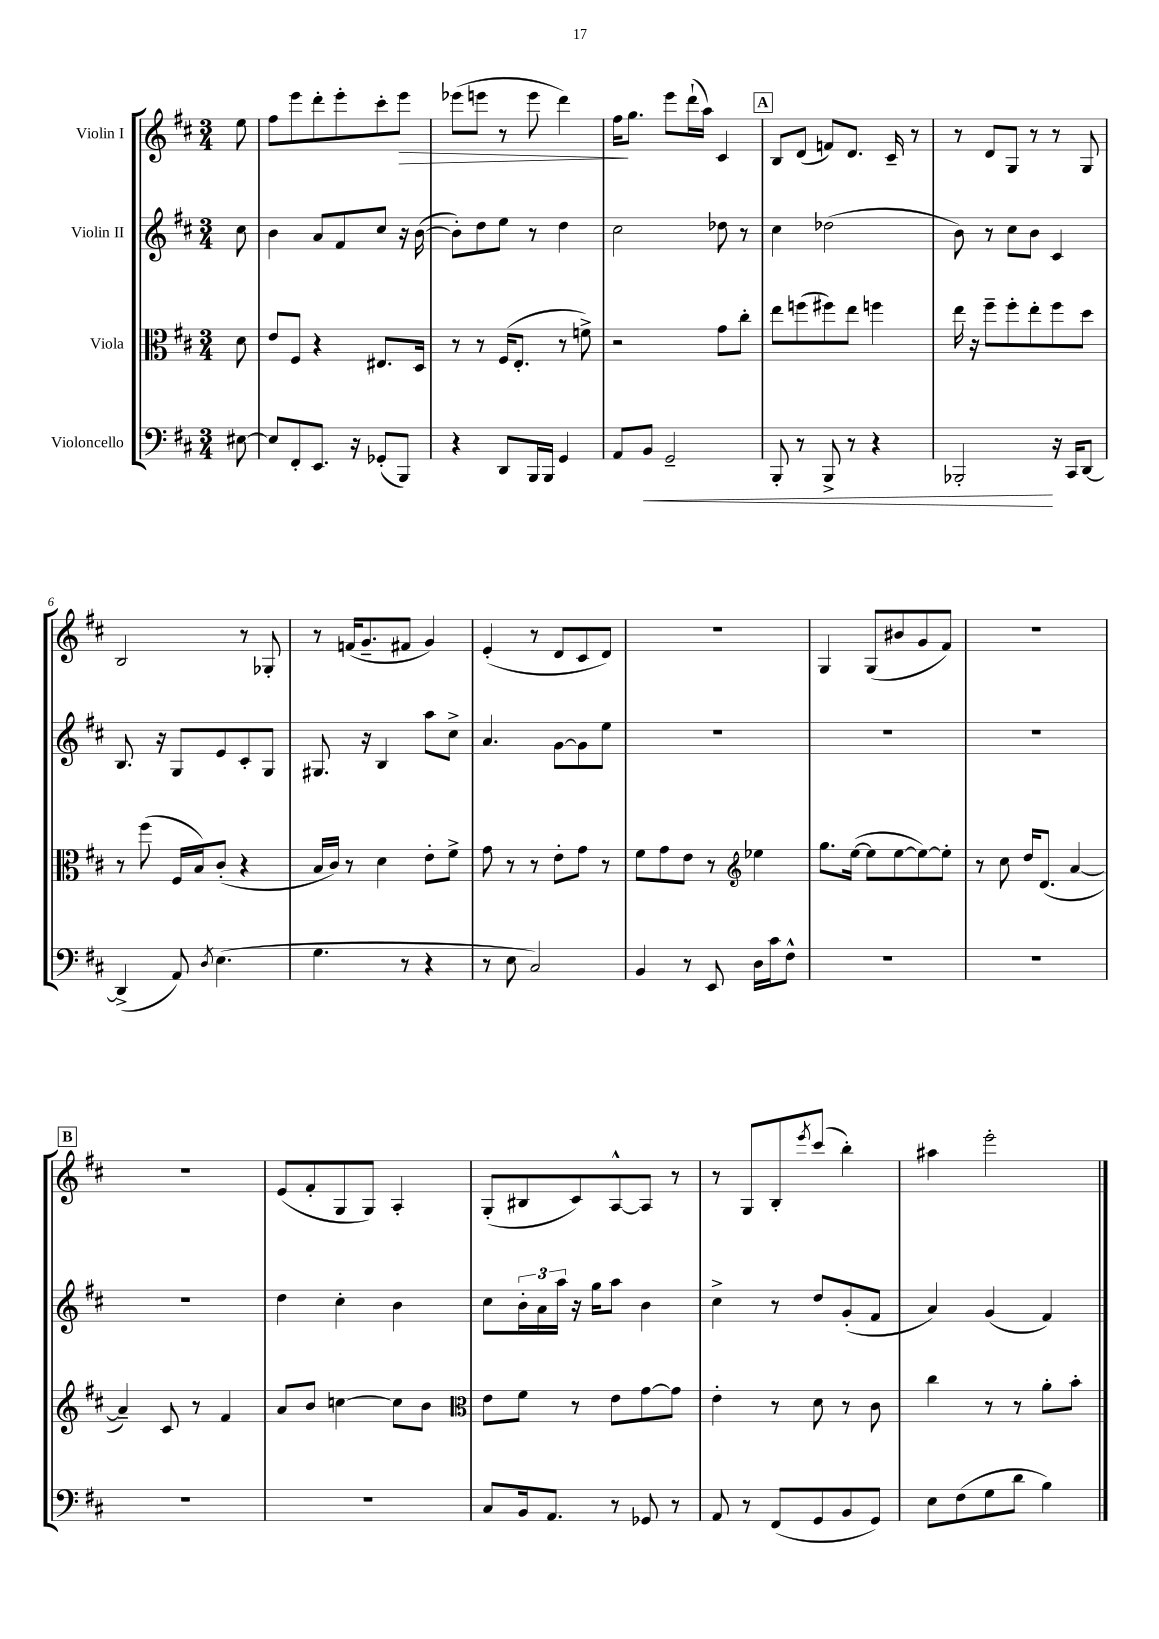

**kern	**kern	**kern	**kern
*staff4	*staff3	*staff2	*staff1
*clefF4	*clefC3	*clefG2	*clefG2
*k[f#c#]	*k[f#c#]	*k[f#c#]	*k[f#c#]
*M3/4	*M3/4	*M3/4	*M3/4
[8E#	8d	8cc#	8ee
=	=	=	=
8E#]	8e	4b	8ff#
8FF#'	8F#	.	8eee
8.EE	4r	8a	8ddd'
.	.	8f#	8eee'
16r	.	.	.
(8GG-'	8.E#	8cc#	8ccc#'
8BBB)	.	16r	8eee
.	16D	([16b	.
=	=	=	=
4r	8r	8b'])	(8eee-
.	8r	8dd	8eee
8DD	(16F#	8ee	8r
.	8.E'	.	.
16BBB	.	8r	8eee
16BBB	.	.	.
4GG	8r	4dd	4ddd)
.	8f^)	.	.
=	=	=	=
8AA	2r	2cc#	16ff#
.	.	.	8.gg
8BB	.	.	.
2GG~	.	.	8eee
.	.	.	(16ddd`
.	.	.	16aa)
.	8g	8dd-	4c#
.	8cc#'	8r	.
=	=	=	=
8BBB'	8ee	4cc#	8B
8r	(8ff	.	(8d
8BBB^	8ff#)	(2dd-	8f)
8r	8ee	.	8.d
4r	4ff	.	.
.	.	.	16c#~
.	.	.	8r
=	=	=	=
2BBB-'	16ee	8b)	8r
.	16r	.	.
.	8ff#~	8r	8d
.	8ff#'	8cc#	8G
.	8ee'	8b	8r
16r	8ff#	4c#	8r
16CC#	.	.	.
[8DD	8dd	.	8G
=	=	=	=
(4DD^]	8r	8.B	2B
.	(8ff#	.	.
.	.	16r	.
8AA)	16F#	8G	.
.	16B)	.	.
8qD	.	.	.
(4.E	(8c#'	8e	.
.	4r	8c#'	8r
.	.	8G	8G-'
=	=	=	=
4.G	16B	8.G#	8r
.	16c#)	.	.
.	8r	.	(16f
.	.	16r	8.g~
.	4d	4B	.
8r	.	.	8f#
4r	8e'	8aa	4g)
.	8f#^	8cc#^	.
=	=	=	=
8r	8g	4.a	(4e'
8E	8r	.	.
2C#)	8r	.	8r
.	8e'	[8g	8d
.	8g	8g]	8c#
.	8r	8ee	8d)
=	=	=	=
4BB	8f#	2.r	2.r
.	8g	.	.
8r	8e	.	.
8EE	8r	.	.
*	*clefG2	*	*
16D	4ee-	.	.
16c#	.	.	.
8F#^^	.	.	.
=	=	=	=
2.r	8.gg	2.r	4G
.	([16ee	.	.
.	8ee]	.	(8G
.	[8ee	.	8b#
.	8ee_)	.	8g
.	8ee']	.	8f#)
=	=	=	=
2.r	8r	2.r	2.r
.	8cc#	.	.
.	16dd	.	.
.	(8.d	.	.
.	[4a	.	.
=	=	=	=
2.r	4a~])	2.r	2.r
.	8c#	.	.
.	8r	.	.
.	4f#	.	.
=	=	=	=
2.r	8a	4dd	(8e
.	8b	.	8f#'
.	[4cc	4cc#'	8G
.	.	.	8G)
.	8cc]	4b	4A'
.	8b	.	.
=	=	=	=
*	*clefC3	*	*
8C#	8e	8cc#	(8G'
16BB	8f#	24b'	8B#
.	.	24a	.
8.AA	.	.	.
.	.	24aa	.
.	8r	16r	8c#)
.	.	16gg	.
8r	8e	8aa	[8A^^
8GG-	[8g	4b	8A]
8r	8g]	.	8r
=	=	=	=
8AA	4e'	4cc#^	8r
8r	.	.	8G
(8FF#	8r	8r	8B'
.	.	.	8qeee
8GG	8d	8dd	(8ccc#
8BB	8r	(8g'	4bb')
8GG)	8c#	8f#	.
=	=	=	=
8E	4cc#	4a)	4aa#
(8F#	.	.	.
8G	8r	(4g	2eee'
8d	8r	.	.
4B)	8a'	4f#)	.
.	8b'	.	.
==	==	==	==
*-	*-	*-	*-
